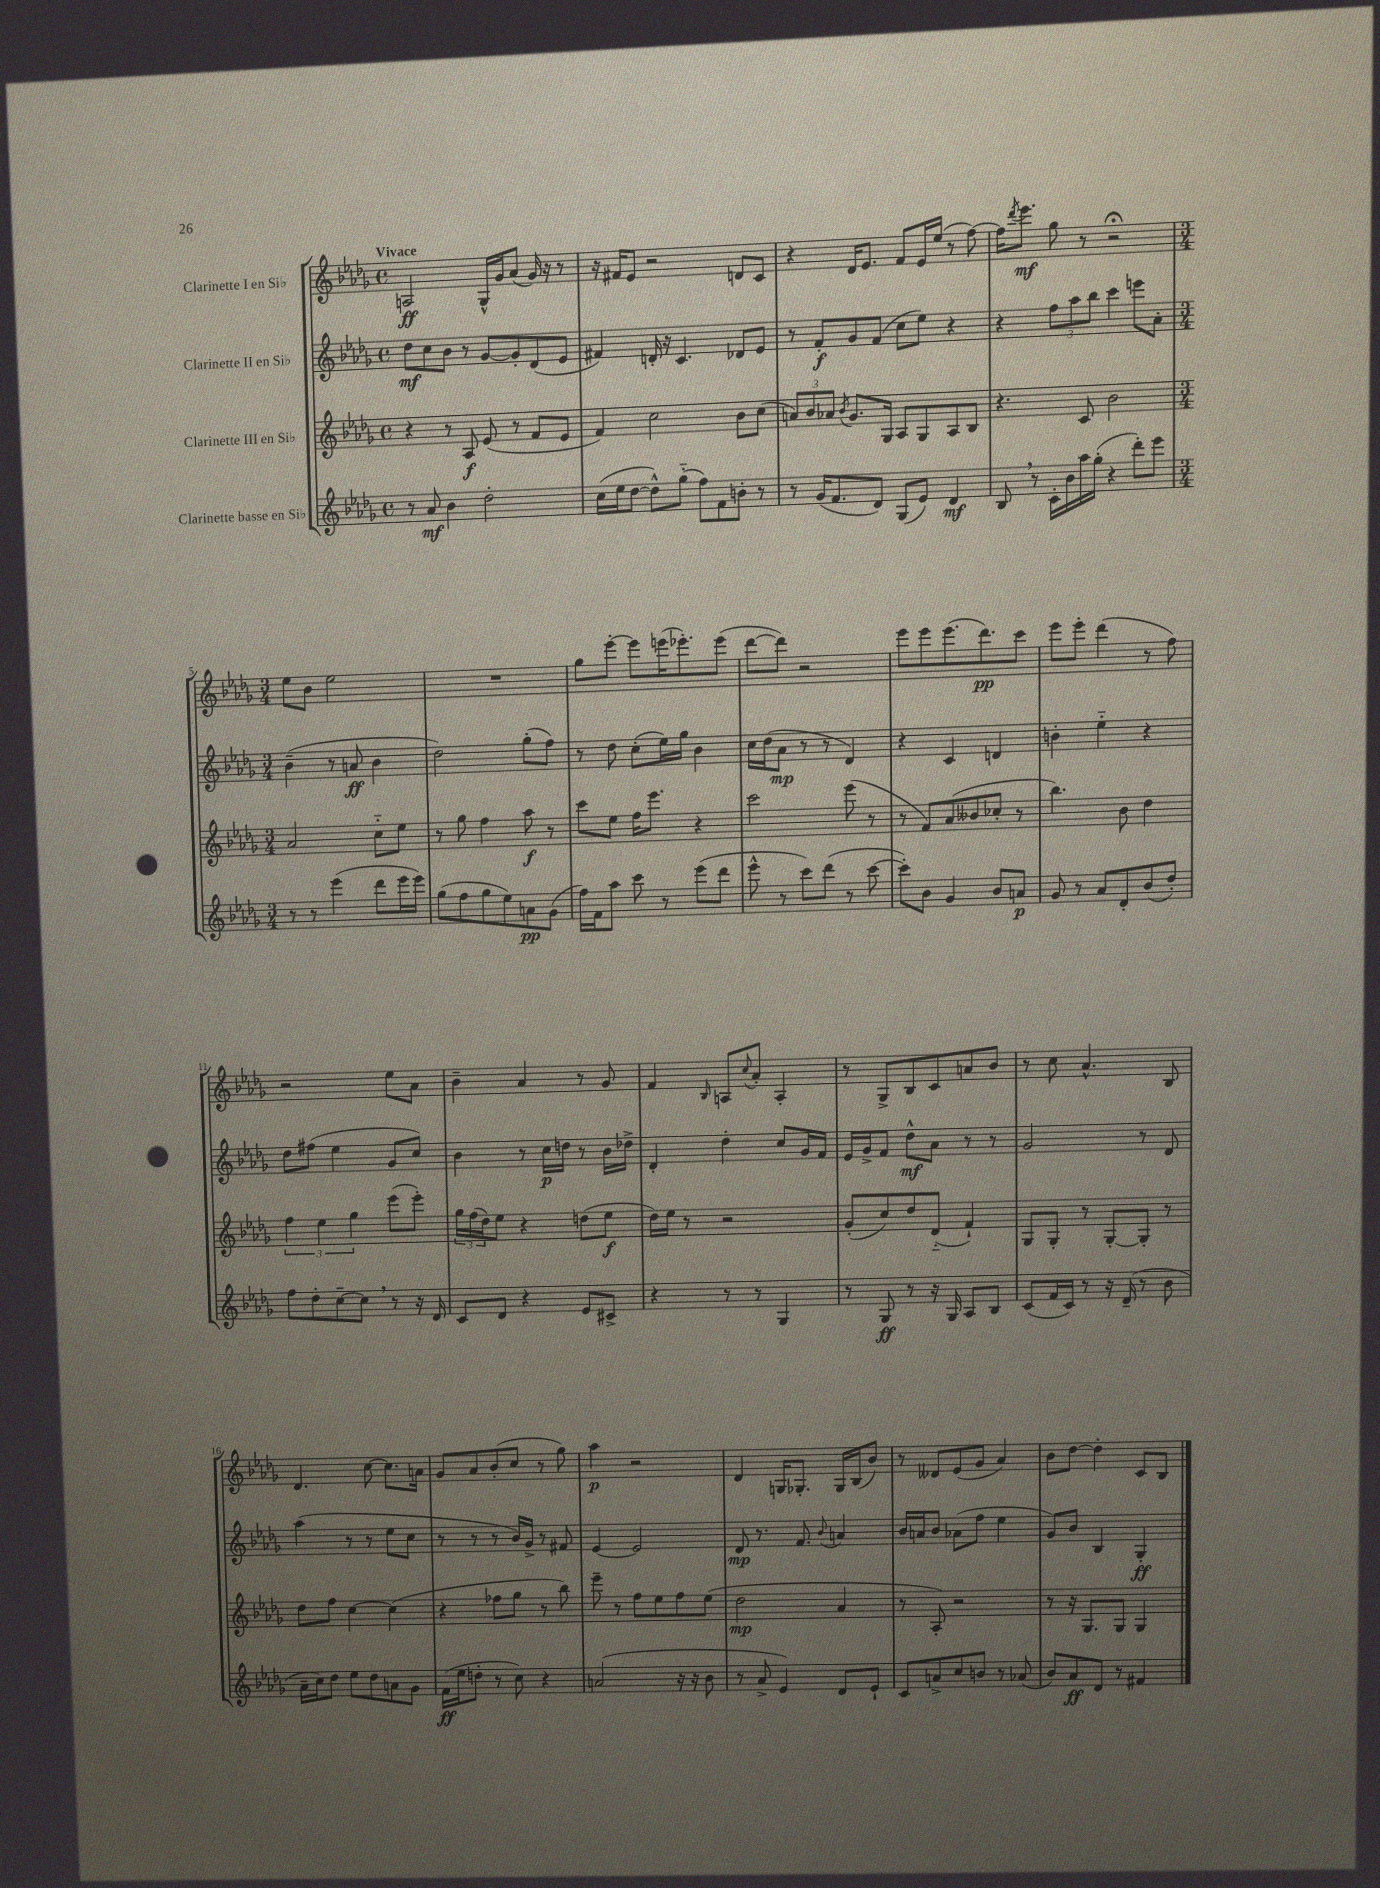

**kern	**kern	**kern	**kern
*staff4	*staff3	*staff2	*staff1
*clefG2	*clefG2	*clefG2	*clefG2
*k[b-e-a-d-g-]	*k[b-e-a-d-g-]	*k[b-e-a-d-g-]	*k[b-e-a-d-g-]
*M4/4	*M4/4	*M4/4	*M4/4
*met(c)	*met(c)	*met(c)	*met(c)
8r	4r	8dd-	2A
8a-	.	8cc	.
4b-	8r	8b-	.
.	8A-	8r	.
2dd-'	(8e-	[8g-	16G-^^
.	.	.	16g-
.	8r	8g-']	(8a-
.	8f	(8d-	16g-)
.	.	.	16r
.	8e-	8e-	8r
=	=	=	=
(16cc	4f)	4f#)	16r
16ee-	.	.	16f#
[8dd-	.	.	8e-
8dd-^^])	2cc	16d'	2r
.	.	16r	.
(8gg-'~	.	4.c	.
8ff)	.	.	.
8f	.	.	.
8b'	8b-	8d-	8d
8r	(8cc	8e-	8c
=	=	=	=
8r	12a)	8r	4r
.	12b-	.	.
(16g-	.	8f'	.
.	12a-	.	.
8.f	.	.	.
.	8qb-	.	.
.	8.g-	8g-	16d-
.	.	.	8.e-
8d-)	.	(8f	.
.	16G-	.	.
(8G-	8A-	8cc	8f
8e-)	8G-	8ee-)	16e-
.	.	.	(16ee-
4d-	8A-	4r	8r
.	8B-	.	[8ff)
=	=	=	=
8B-	4.r	4r	16ff]
.	.	.	8qddd-
.	.	.	8.eee-
8r	.	.	.
16c'	.	12ff	8gg-
16b-	.	.	.
.	.	12aa-	.
16aa-	8c	.	8r
.	.	12bb-	.
(16gg-'	.	.	.
4r	2b-	4ccc	2r;
8ddd-')	.	8eee	.
8eee-	.	8a-'	.
=	=	=	=
*M3/4	*M3/4	*M3/4	*M3/4
8r	2a-	(4b-~	8ee-
8r	.	.	8b-
(4eee-	.	8r	2ee-
.	.	8a	.
8ddd-	8cc'~	4b-	.
16eee-	8ee-	.	.
16eee-)	.	.	.
=	=	=	=
(8gg-	8r	2dd-)	2.r
8ff	8gg-	.	.
8gg-	4ff	.	.
8ee-)	.	.	.
8a	8aa-	(8gg-'	.
(8g-	8r	8ff)	.
=	=	=	=
16ff)	8ccc	8r	8gg-
16f	.	.	.
8aa-	8ee-	8dd-	[8eee-'
8ccc	16ff	(8cc'	8eee-]
.	8.eee-	.	.
8r	.	16ee-)	(16eee
.	.	16gg-	8.eee-')
(8eee-	4r	4b-	.
8ddd-	.	.	(8eee-
=	=	=	=
8eee-^^	2ccc	16cc	[8ddd-
.	.	(16dd-	.
8r	.	8a-	8ddd-])
8ccc)	.	8r	2r
(8ddd-	.	8r	.
8r	(8eee-	4d-)	.
[8ccc	8r	.	.
=	=	=	=
8ccc'])	8r	4r	8eee-
8b-	8f)	.	8eee-
4g-	(8a-	4c	(8.eee-
.	8b--	.	.
.	.	.	8.ddd-)
8b-	8cc-'	4d	.
8a	8r	.	8ccc
=	=	=	=
8g-	4.bb-)	4b'	8eee-
8r	.	.	8eee-'
8a-	.	4ee-'~	(4ddd-
8d-'	8b-	.	.
(8b-	4dd-	4r	8r
8dd-')	.	.	8ff)
=	=	=	=
8ff	6ff	8dd-	2r
8dd-'	.	(8ff#	.
.	6ee-	.	.
[8cc~	.	4ee-	.
.	6gg-	.	.
8cc]	.	.	.
8r	(8eee-	8g-	8ee-
16r	8eee-')	8cc)	8a-
16d-	.	.	.
=	=	=	=
8c	24gg-	4b-	4b-~
.	(24ff	.	.
.	24dd-)	.	.
8d-	8ee-	.	.
4r	4r	8r	4a-
.	.	16cc	.
.	.	16dd	.
8e-	(8dd	8r	8r
8c#^	8ee-	16b-	8g-
.	.	16dd-^	.
=	=	=	=
4r	16dd-)	4d-'	4f
.	16ee-	.	.
.	8r	.	.
.	.	.	16qqB-
8r	2r	4dd-'	8A
.	.	.	8qqcc
8r	.	.	8a-'
4G-	.	8cc	4A'
.	.	16g-	.
.	.	16f	.
=	=	=	=
8r	(8g-'	16e-	8r
.	.	16g-^	.
8G-	8cc)	8f	8G-^
8r	8dd-	8dd-^^	8B-
16r	(8d-'~	8a-	8c
16G-	.	.	.
8A-	4f`)	8r	8a
8B-	.	8r	8b-
=	=	=	=
(8c	8G-	2g-	8r
16f	8G-'	.	8cc
16c)	.	.	.
8r	8r	.	4.a-^^
16r	[8G-'	.	.
(16d-~	.	.	.
8r	8G-']	8r	.
8b-	8r	8d-	8B-
=	=	=	=
16a-~	8dd-	(4aa-	4.d-
16cc)	.	.	.
8dd-	8ff	.	.
8ee-	[4cc	8r	.
8dd-	.	8r	[8cc
8a	(4cc]	8ee-	8.cc]
8g-	.	8cc	.
.	.	.	16a
=	=	=	=
(16f	4r	8r	8g-
16ee-	.	.	.
8dd'	.	8r	8a-
8r	8ff-	8r	(8b-'
8cc)	8gg-	16b-)	8cc
.	.	16g-^	.
4r	8r	8r	8r
.	8bb-)	8f#	8gg-)
=	=	=	=
(2a	8eee-~	[4e-	4aa-
.	8r	.	.
.	8ff	2e-]	2r
.	8ee-	.	.
16r	8ff	.	.
16r	.	.	.
8b-	(8ee-	.	.
=	=	=	=
8r	2dd-	8d-	4d-
8a-^	.	8.r	.
4e-)	.	.	16G
.	.	8.f	8.G-'
.	.	8qqb-	.
8d-	4a-	4a	16G-
.	.	.	(16B-
8e-`	.	.	8b-)
=	=	=	=
8c	8r	16b-	8r
.	.	16a	.
8a^	8A-')	8b-	8d--
8cc	2r	(8a-	(8e-
8b	.	8ff	8g-
8r	.	4ee-	4a-)
(8a-	.	.	.
=	=	=	=
8b-)	8r	8g-)	8b-
8a-	16r	8b-	[8dd-
.	8.G-	.	.
8d-	.	4B-	4dd-']
8r	8G-	.	.
4f#	4G-	4G-'	8c
.	.	.	8B-
==	==	==	==
*-	*-	*-	*-
